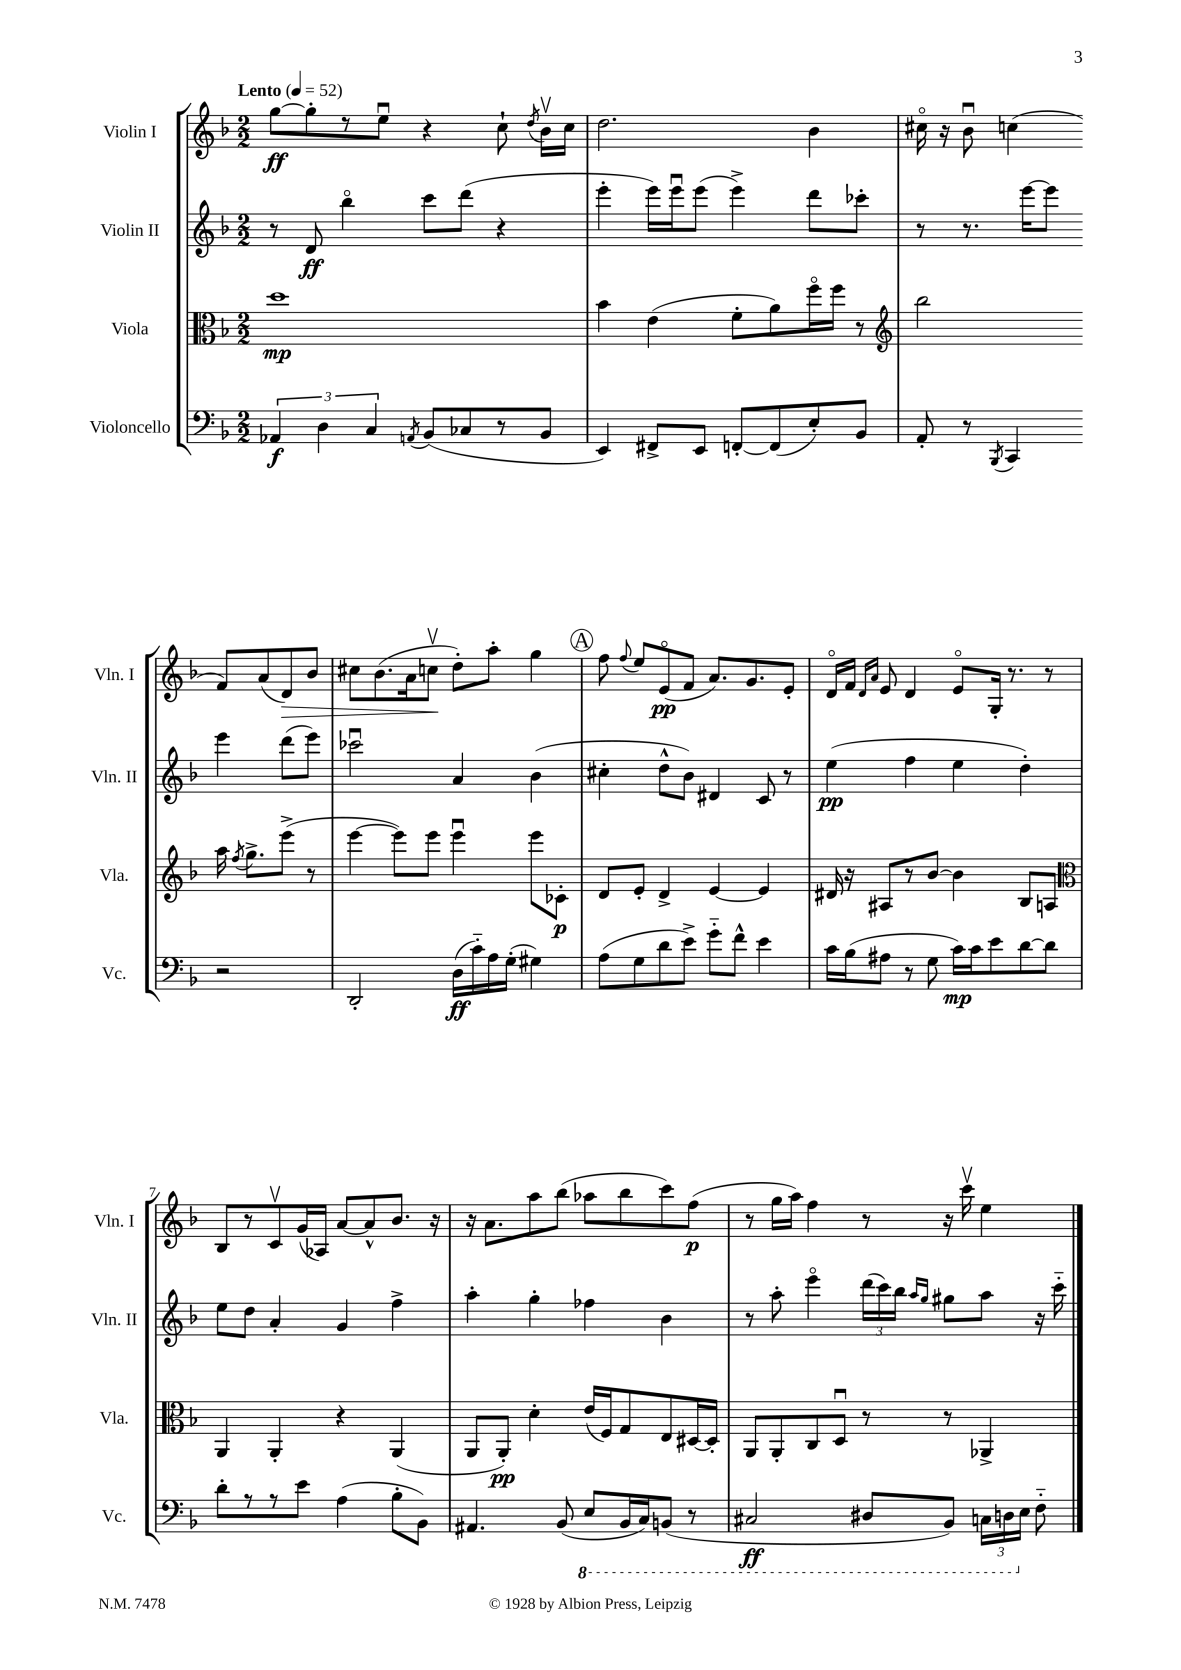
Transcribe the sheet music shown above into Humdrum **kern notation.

**kern	**kern	**kern	**kern
*staff4	*staff3	*staff2	*staff1
*clefF4	*clefC3	*clefG2	*clefG2
*k[b-]	*k[b-]	*k[b-]	*k[b-]
*M2/2	*M2/2	*M2/2	*M2/2
*MM52	*MM52	*MM52	*MM52
6AA-	1dd	8r	[8gg
.	.	8d	8gg']
6D	.	.	.
.	.	4bb-o	8r
6C	.	.	.
.	.	.	8eeu
8qAA	.	.	.
(8BB-	.	8ccc	4r
8C-	.	(8ddd	.
8r	.	4r	8cc`
.	.	.	8qdd
8BB-	.	.	16b-v
.	.	.	16cc
=	=	=	=
4EE)	4b-	4eee'	2.dd
8FF#^	(4e	16eee)	.
.	.	16eeeu	.
8EE	.	(8eee	.
[8FF'	8f'	4eee^)	.
(8FF]	8a)	.	.
8E')	16ffo	8ddd	4b-
.	16ff	.	.
8BB-	8r	8ccc-'	.
=	=	=	=
*	*clefG2	*	*
8AA'	2bb-	8r	16cc#o
.	.	.	16r
8r	.	8.r	8b-u
8qBBB-	.	.	.
4CC	.	.	(4cc
.	.	[16eee	.
.	.	8eee]	.
2r	16aa	4eee	8f)
.	8qff	.	.
.	8.gg^	.	.
.	.	.	(8a
.	(8eee^	(8ddd	8d)
.	8r	8eee)	8b-
=	=	=	=
2DD'	[4eee	2ccc-u	8cc#
.	.	.	(8.b-
.	8eee])	.	.
.	.	.	16a
.	8eee	.	8ccv
(16D	4eeeu	4a	8dd')
16c'~)	.	.	.
16A	.	.	8aa'
(16G'	.	.	.
4G#)	8eee	(4b-	4gg
.	8c-'	.	.
=	=	=	=
(8A	8d	4cc#'	8ff
.	.	.	8qqff
8G	8e'	.	8ee
8d	4d^	8dd^^	(8eo
8e^)	.	8b-)	8f
8g'~	[4e	4d#	8.a)
8f^^	.	.	.
.	.	.	8.g
4e	4e]	8c	.
.	.	8r	8e'
=	=	=	=
16c	16d#	(4ee	16do
(16B-	16r	.	16f
.	.	.	16qqd
.	.	.	16qqa
8A#	8A#	.	8e
8r	8r	4ff	4d
8G	[8b-	.	.
16c)	4b-]	4ee	8eo
16c	.	.	.
8e	.	.	16G'
.	.	.	8.r
[8d	8B-	4dd')	.
8d]	8A	.	8r
=	=	=	=
*	*clefC3	*	*
8d'	4AA	8ee	8B-
8r	.	8dd	8r
8r	4AA'	4a'	8cv
8e	.	.	(16g
.	.	.	16A-)
(4A	4r	4g	[8a
.	.	.	8a^^]
8B-'	(4AA	4ff^	8.b-
8BB-)	.	.	.
.	.	.	16r
=	=	=	=
4.AA#	8AA	4aa'	16r
.	.	.	8.a
.	8AA')	.	.
.	4d'	4gg'	8aa
(8BB-	.	.	(8bb-
8EE	(16e	4ff-	8aa-
.	16F)	.	.
16BBB-	8G	.	8bb-
16CC)	.	.	.
(8BBB	8E	4b-	8ccc)
8r	[16D#	.	(8ff
.	16D#']	.	.
=	=	=	=
2CC#	8AA	8r	8r
.	8AA'	8aa'	16gg
.	.	.	16aa)
.	8C	4eeeo	4ff
.	8Du	.	.
8DD#	8r	(24ddd	8r
.	.	24ccc)	.
.	.	24bb-	.
.	.	16qqaa	.
.	.	16qqgg	.
8BBB-)	8r	8gg#	16r
.	.	.	16cccv
24CC	4AA-^	8aa	4ee
24DD	.	.	.
24E	.	.	.
8F'~	.	16r	.
.	.	16ccc'~	.
==	==	==	==
*-	*-	*-	*-
